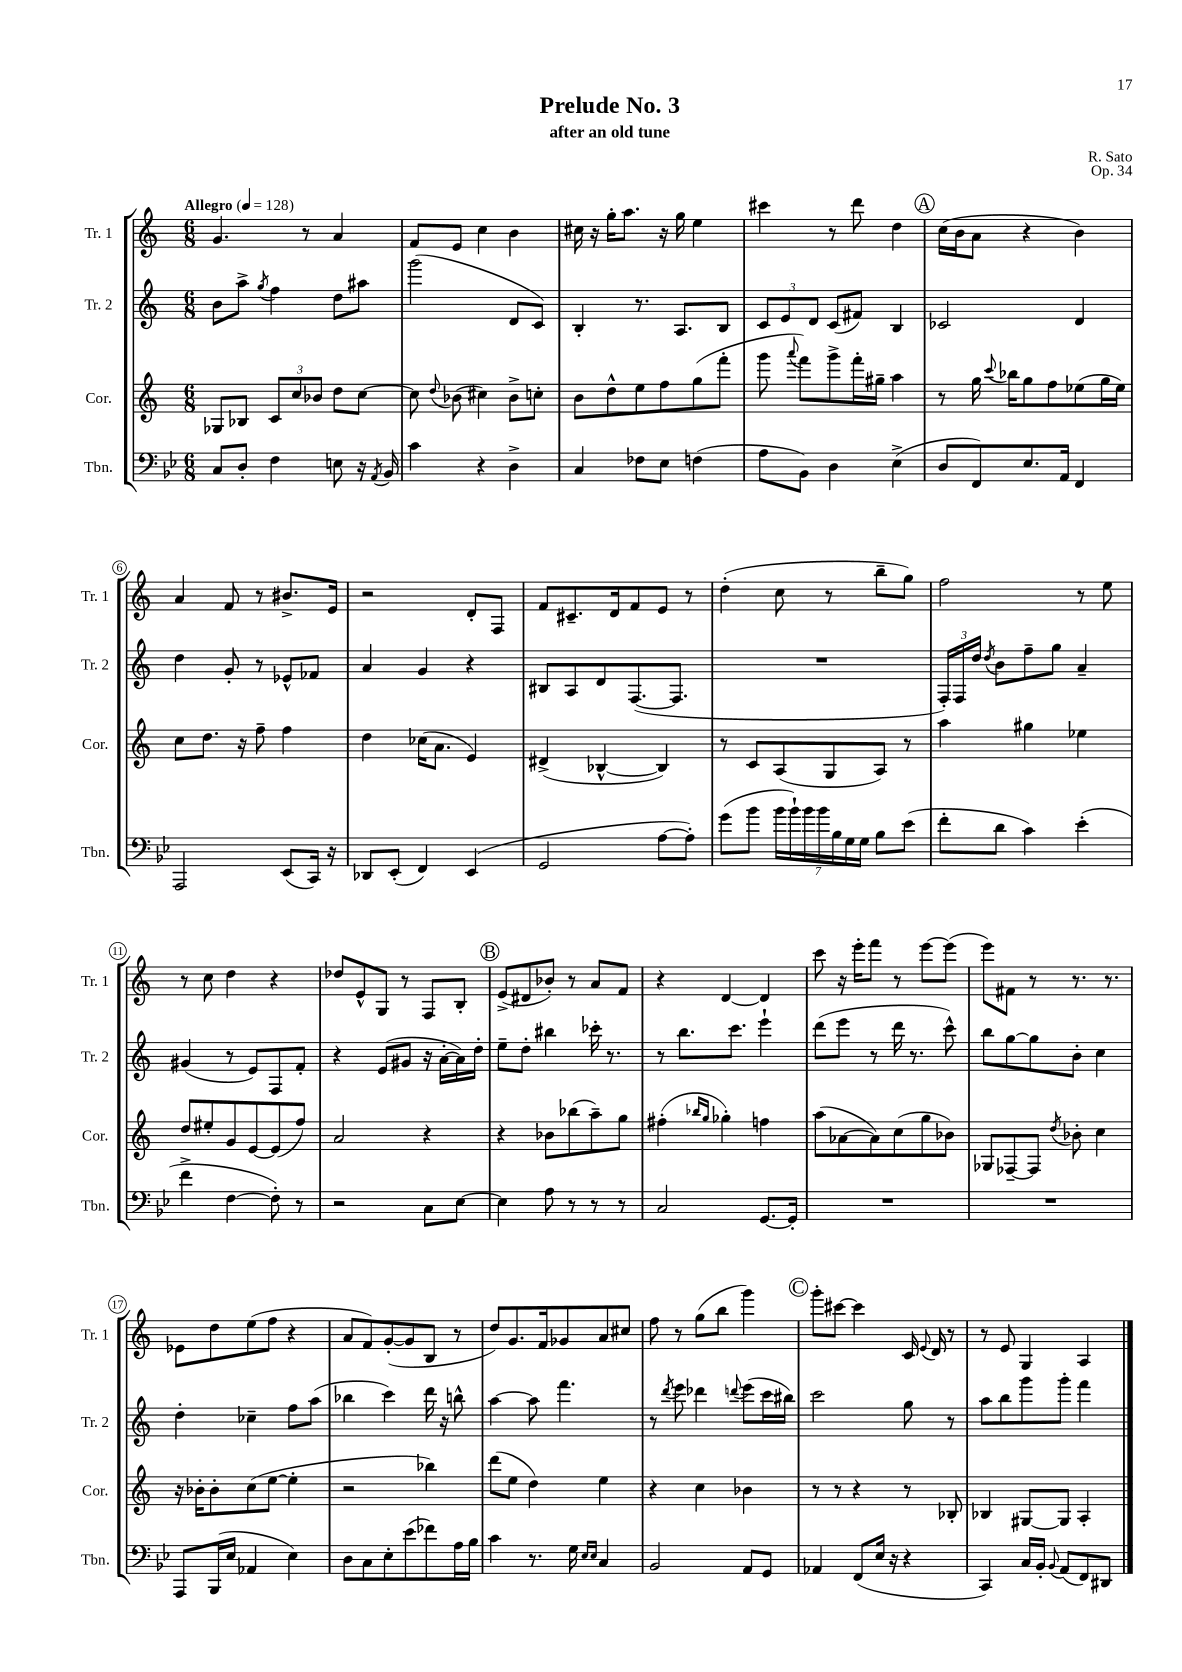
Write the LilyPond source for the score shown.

\header { title = "Prelude No. 3" composer = "R. Sato" subtitle = "after an old tune" opus = "Op. 34" }
<<
\new StaffGroup <<
\new Staff = "s0" \with { instrumentName = "Tr. 1" shortInstrumentName = "Tr. 1" } {
    \clef treble \key c \major \numericTimeSignature \time 6/8 \tempo "Allegro" 4 = 128
    \autoBeamOff g'4. r8 a'4 |
    f'8[ e'8] c''4 b'4 |
    cis''16 r16 g''16[-. a''8.] r16 g''16 e''4 |
    cis'''4 r8 d'''8 d''4 |
    \mark \markup { \circle "A" } c''16[( b'16 a'8] r4 b'4) |
    a'4 f'8 r8 bis'8.[-> e'16] |
    r2 d'8[-. f8] |
    f'8[ cis'8.-- d'16 f'8 e'8] r8 |
    d''4-.( c''8 r8 b''8[-- g''8]) |
    f''2 r8 e''8 |
    r8 c''8 d''4 r4 |
    des''8[ e'8-^ g8] r8 f8[ b8]-. |
    \mark \markup { \circle "B" } e'8[->( dis'8 bes'8]-.) r8 a'8[ f'8] |
    r4 d'4~ d'4 |
    c'''8 r16 e'''16[-. f'''8] r8 e'''8[~ e'''8]( |
    e'''8[) fis'8] r8 r8. r8. |
    ees'8[ d''8 e''8( f''8] r4 |
    a'8[ f'8) g'8~-.( g'8 b8] r8 |
    d''8[) g'8. f'16 ges'8 a'8 cis''8] |
    f''8 r8 g''8[( b''8] g'''4) |
    \mark \markup { \circle "C" } g'''8[-. cis'''8]~ cis'''4 c'16 \appoggiatura { e'8 } d'16 r8 |
    r8 e'8 g4 a4 \bar "|." |
}
\new Staff = "s1" \with { instrumentName = "Tr. 2" shortInstrumentName = "Tr. 2" } {
    \clef treble \key c \major \numericTimeSignature \time 6/8
    \autoBeamOff b'8[ a''8]-> \acciaccatura { g''8 } f''4 d''8[ ais''8] |
    g'''2( d'8[ c'8]) |
    b4-. r8. a8.[ b8] |
    \tuplet 3/2 { c'8[ e'8 d'8] } c'8[( fis'8]) b4 |
    \mark \markup { \circle "A" } ces'2 d'4 |
    d''4 g'8-. r8 ees'8[-^ fes'8] |
    a'4 g'4 r4 |
    bis8[ a8 d'8 f8.~( f8.] |
    R2. |
    \tuplet 3/2 { f16[-.) f16 d''16] } \acciaccatura { d''8 } b'8[ f''8-- g''8] a'4-- |
    gis'4( r8 e'8[) f8 f'8]-. |
    r4 e'8[( gis'8] r16 a'16[~-. a'16) d''16]-. |
    \mark \markup { \circle "B" } e''8[-- d''8]-. bis''4 ces'''16-. r8. |
    r8 b''8.[ c'''8.] e'''4-! |
    d'''8[( e'''8] r8 d'''16 r8. c'''8-^) |
    b''8[ g''8~ g''8 b'8]-. c''4 |
    d''4-. ces''4-- f''8[ a''8]( |
    bes''4 c'''4) d'''16 r16 b''8-^ |
    a''4~ a''8 f'''4. |
    r8 \acciaccatura { d'''8 } e'''8 des'''4 \appoggiatura { d'''8 } e'''8[( c'''16 bis''16]) |
    \mark \markup { \circle "C" } c'''2 g''8 r8 |
    a''8[ b''8 g'''8 g'''8]-. f'''4 \bar "|." |
}
\new Staff = "s2" \with { instrumentName = "Cor." shortInstrumentName = "Cor." } {
    \clef treble \key c \major \numericTimeSignature \time 6/8
    \autoBeamOff ges8[ bes8] \tuplet 3/2 { c'8[ c''8 bes'8] } d''8[ c''8]~ |
    c''8 \appoggiatura { d''8 } bes'8( cis''4) bes'8[-> c''8]-. |
    b'8[ d''8-^ e''8 f''8 g''8( f'''8]-. |
    g'''8 \appoggiatura { a'''8 } f'''8[) g'''8-> f'''16-. gis''16]-- a''4 |
    \mark \markup { \circle "A" } r8 g''16 \appoggiatura { c'''8 } bes''16[ g''8 f''8 ees''8( g''16 ees''16]) |
    c''8[ d''8.] r16 f''8-- f''4 |
    d''4 ces''16[( a'8.] e'4) |
    dis'4->( bes4~-^ bes4) |
    r8 c'8[ a8( g8 a8]) r8 |
    a''4 gis''4 ees''4 |
    d''8[ eis''8-. g'8 e'8~ e'8( f''8]) |
    a'2 r4 |
    \mark \markup { \circle "B" } r4 bes'8[ bes''8( a''8--) g''8] |
    fis''4-.( \grace { bes''16[ g''16] } ges''4-.) f''4 |
    a''8[( aes'8~ aes'8) c''8( g''8 bes'8]) |
    ges8[ fes8~-- fes8] \acciaccatura { d''8 } bes'8-. c''4 |
    r16 bes'16[-. bes'8-. c''8( e''8]~ e''4-. |
    r2 bes''4) |
    d'''8[( e''8] d''4) e''4 |
    r4 c''4 bes'4 |
    \mark \markup { \circle "C" } r8 r8 r4 r8 bes8-. |
    bes4 gis8[~ gis8] a4-. \bar "|." |
}
\new Staff = "s3" \with { instrumentName = "Tbn." shortInstrumentName = "Tbn." } {
    \clef bass \key bes \major \numericTimeSignature \time 6/8
    \autoBeamOff c8[ d8]-. f4 e8 r16 \acciaccatura { a,8 } bes,16 |
    c'4 r4 d4-> |
    c4 fes8[ ees8] f4( |
    a8[ bes,8]) d4 ees4->( |
    \mark \markup { \circle "A" } d8[ f,8) ees8. a,16] f,4 |
    a,,2 ees,8[( c,16]) r16 |
    des,8[ ees,8]-.( f,4) ees,4( |
    g,2 a8[~ a8]-.) |
    g'8[( bes'8] \tuplet 7/4 { bes'16[ bes'16-!) bes'16 bes'16 bes16 g16 g16] } bes8[ ees'8]( |
    f'8[-. d'8] c'4) ees'4-.( |
    f'4-> f4~ f8-.) r8 |
    r2 c8[ ees8]~ |
    \mark \markup { \circle "B" } ees4 a8 r8 r8 r8 |
    c2 g,8.[~ g,16]-. |
    R2. |
    R2. |
    a,,8[ bes,,16( ees16] aes,4 ees4) |
    d8[ c8 ees8-. ees'8( fes'8) a16 bes16] |
    c'4 r8. g16 \grace { ees16[ ees16] } c4 |
    bes,2 a,8[ g,8] |
    \mark \markup { \circle "C" } aes,4 f,8[( ees16] r16 r4 |
    c,4) c16[ bes,16]-. \appoggiatura { bes,8 } a,8[( f,8) dis,8] \bar "|." |
}
>>
>>
\layout { \context { \Score \override BarNumber.stencil = #(make-stencil-circler 0.1 0.3 ly:text-interface::print) } }
